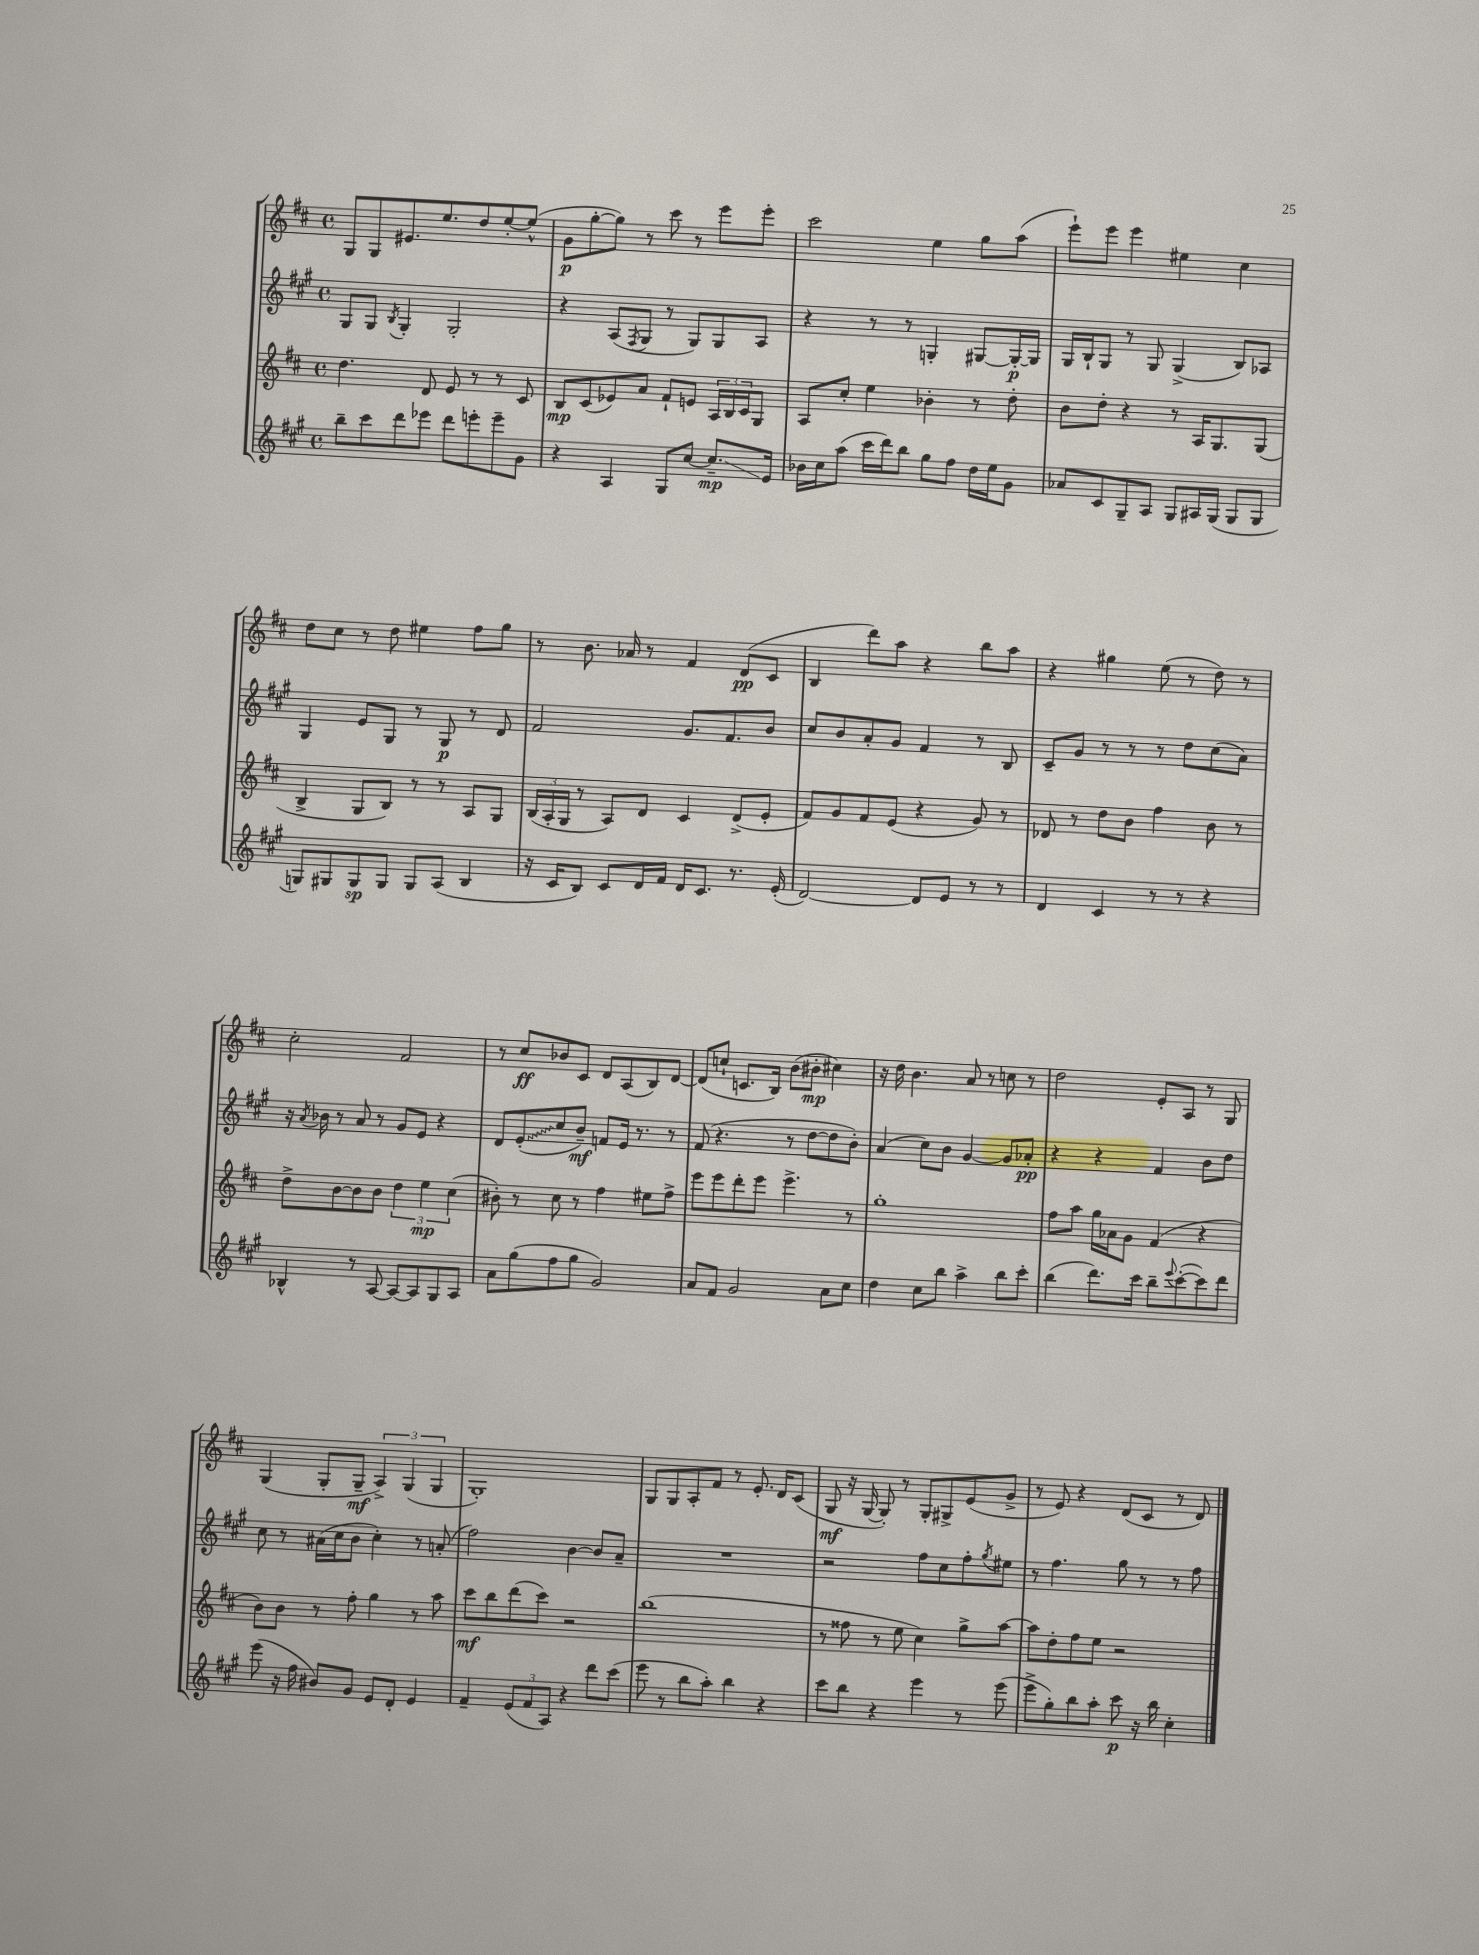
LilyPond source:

<<
\new StaffGroup <<
\new Staff = "s0" {
    \clef treble \key d \major \defaultTimeSignature \time 4/4
    g8 g8 eis'8. e''8. d''8 e''8~-. e''8-^( |
    g'8\p g''8~-. g''8) r8 cis'''8 r8 e'''8 e'''8-. |
    cis'''2 e''4 g''8 a''8( |
    e'''8-!) e'''8 e'''4 eis''4 cis''4 |
    d''8 cis''8 r8 d''8 eis''4 fis''8 g''8 |
    r8 b'8. aes'16 r8 fis'4 d'8\pp( cis'8 |
    b4 d'''8) a''8 r4 b''8 a''8 |
    r4 gis''4 e''8( r8 d''8) r8 |
    cis''2-. fis'2 |
    r8 cis''8\ff bes'8 cis'8 d'8 a8( b8) d'8~ |
    d'8( c''8-! c'8. b16) b'8( bis'8-.\mp cis''4) |
    r16 d''16 b'4. a'8 r8 c''8 r8 |
    d''2 e'8-. a8 r8 g8 |
    g4( g8-. g8--\mf \tuplet 3/2 { a4->) g4( g4 } |
    g1-.) |
    g8 g8 a8-. fis'8 r8 e'8.-. d'16 cis'8( |
    g8\mf r16 g16~ g8-.) r8 g8-. gis8-> e'8( g'8-> |
    r8 e'8) r4 d'8( cis'8 r8 d'8) \bar "|." |
}
\new Staff = "s1" {
    \clef treble \key a \major \defaultTimeSignature \time 4/4
    gis8 gis8 \acciaccatura { b8 } gis4-. gis2-. |
    r4 a8( \acciaccatura { fis8 } gis8 r8 gis8) gis8 a8 |
    r4 r8 r8 g4-. gis8~ gis16~-.\p gis16 |
    gis16 b16-! gis8 r8 gis8 gis4->( b8) aes8 |
    gis4 e'8 gis8 r8 gis8\p r8 d'8 |
    fis'2 gis'8. fis'8. b'8 |
    cis''8 b'8 a'8-. gis'8 fis'4 r8 b8 |
    cis'8-- gis'8 r8 r8 r8 d''8 cis''8( a'8) |
    r16 \acciaccatura { a'8 } bes'16 r8 a'8 r8 gis'8 e'8 r4 |
    d'8 \once \override Glissando.style = #'zigzag e'8-.\glissando( cis''8 b'8--\mf) f'8 e'16 r8. r8 |
    fis'8( r4. r8 d''8~ d''8 b'8-.) |
    a'4( cis''8) b'8 gis'4~ gis'8 aes'8-.\pp |
    r4 r4 fis'4 b'8 d''8 |
    cis''8 r8 ais'16( cis''16 b'8 cis''4-.) r8 a'8-.( |
    fis''2) b'4~ b'8 a'8-- |
    R1 |
    r2 fis''8 cis''8 fis''8-. \acciaccatura { gis''8 } eis''8 |
    r8 fis''4. gis''8 r8 r8 fis''8 \bar "|." |
}
\new Staff = "s2" {
    \clef treble \key d \major \defaultTimeSignature \time 4/4
    d''4. d'8 e'8 r8 r8 cis'8 |
    b8\mp cis'8( ees'8) a'8 fis'8-! e'8 \tuplet 3/2 { a16 b16 cis'16 } g8 |
    a8 cis''8-. e''4 bes'4-. r8 d''8-. |
    b'8 d''8-. r4 r8 a16 g8. g8( |
    b4-> g8 b8) r8 r8 a8 g8 |
    \tuplet 3/2 { b16( a16-. g16 } r8 a8) d'8 cis'4 d'8->( e'8-. |
    fis'8) g'8 fis'8 e'8( r4 g'8) r8 |
    des'8 r8 d''8 b'8 fis''4 b'8 r8 |
    d''8-> b'8~ b'8 b'8 \tuplet 3/2 { d''4 e''4\mp cis''4( } |
    bis'8-.) r8 cis''8 r8 fis''4 eis''8 fis''8-> |
    e'''8 e'''8 d'''8-. e'''8 e'''4.-> r8 |
    g''1-. |
    fis''8 a''8 g''16 aes'16 g'8 fis'4( r4 |
    b'8) b'8 r8 fis''8-. g''4 r8 a''8 |
    cis'''8\mf b''8 d'''8( cis'''8) r2 |
    b''1( |
    r8 fisis''8 r8 e''8 cis''4) g''8-> a''8~ |
    a''8 d''8-. fis''8 e''8 r2 \bar "|." |
}
\new Staff = "s3" {
    \clef treble \key a \major \defaultTimeSignature \time 4/4
    b''8-- cis'''8 d'''8 ees'''8 d'''8 e'''8-. e'''8-- gis'8 |
    r4 a4 gis8 cis''8~ cis''8.--\glissando\mp e'16 |
    bes'16 cis''16 a''8( cis'''16 d'''16) b''8 gis''8 fis''8 d''16 e''16 gis'8 |
    aes'8 cis'8 gis8-- a8 gis8 ais16 gis16( gis8 gis8 |
    g8) gis8 gis8\sp gis8 gis8 a8( b4 |
    r16 cis'16 b8) cis'8 d'16 fis'16 d'16 cis'8. r8. e'16-.( |
    d'2~) d'8 e'8 r8 r8 |
    d'4 cis'4 r8 r8 r4 |
    bes4-^ r8 a8~ a8~ a8 gis8 a8 |
    a'8 gis''8( fis''8 gis''8 gis'2) |
    a'8 fis'8 gis'2 a'8 cis''8 |
    d''4 cis''8 b''8 a''4-> b''8 cis'''8-. |
    b''4( d'''8.) cis'''16 b''8-- \appoggiatura { e'''8 } cis'''8~-.( cis'''8) d'''8 |
    e'''8( r16 fis''16 bis'8) gis'8 e'8 d'8-. e'4 |
    fis'4-- \tuplet 3/2 { e'8( fis'8 a8) } r4 d'''8 cis'''8( |
    e'''8 r8 b''8 a''8-.) b''4 r4 |
    cis'''8 b''8 r4 e'''4 r8 e'''8( |
    e'''8-> gis''8-.) b''8 a''8-. cis'''8\p r16 b''16 cis''4-. \bar "|." |
}
>>
>>
\layout { \context { \Score \remove "Bar_number_engraver" } }
